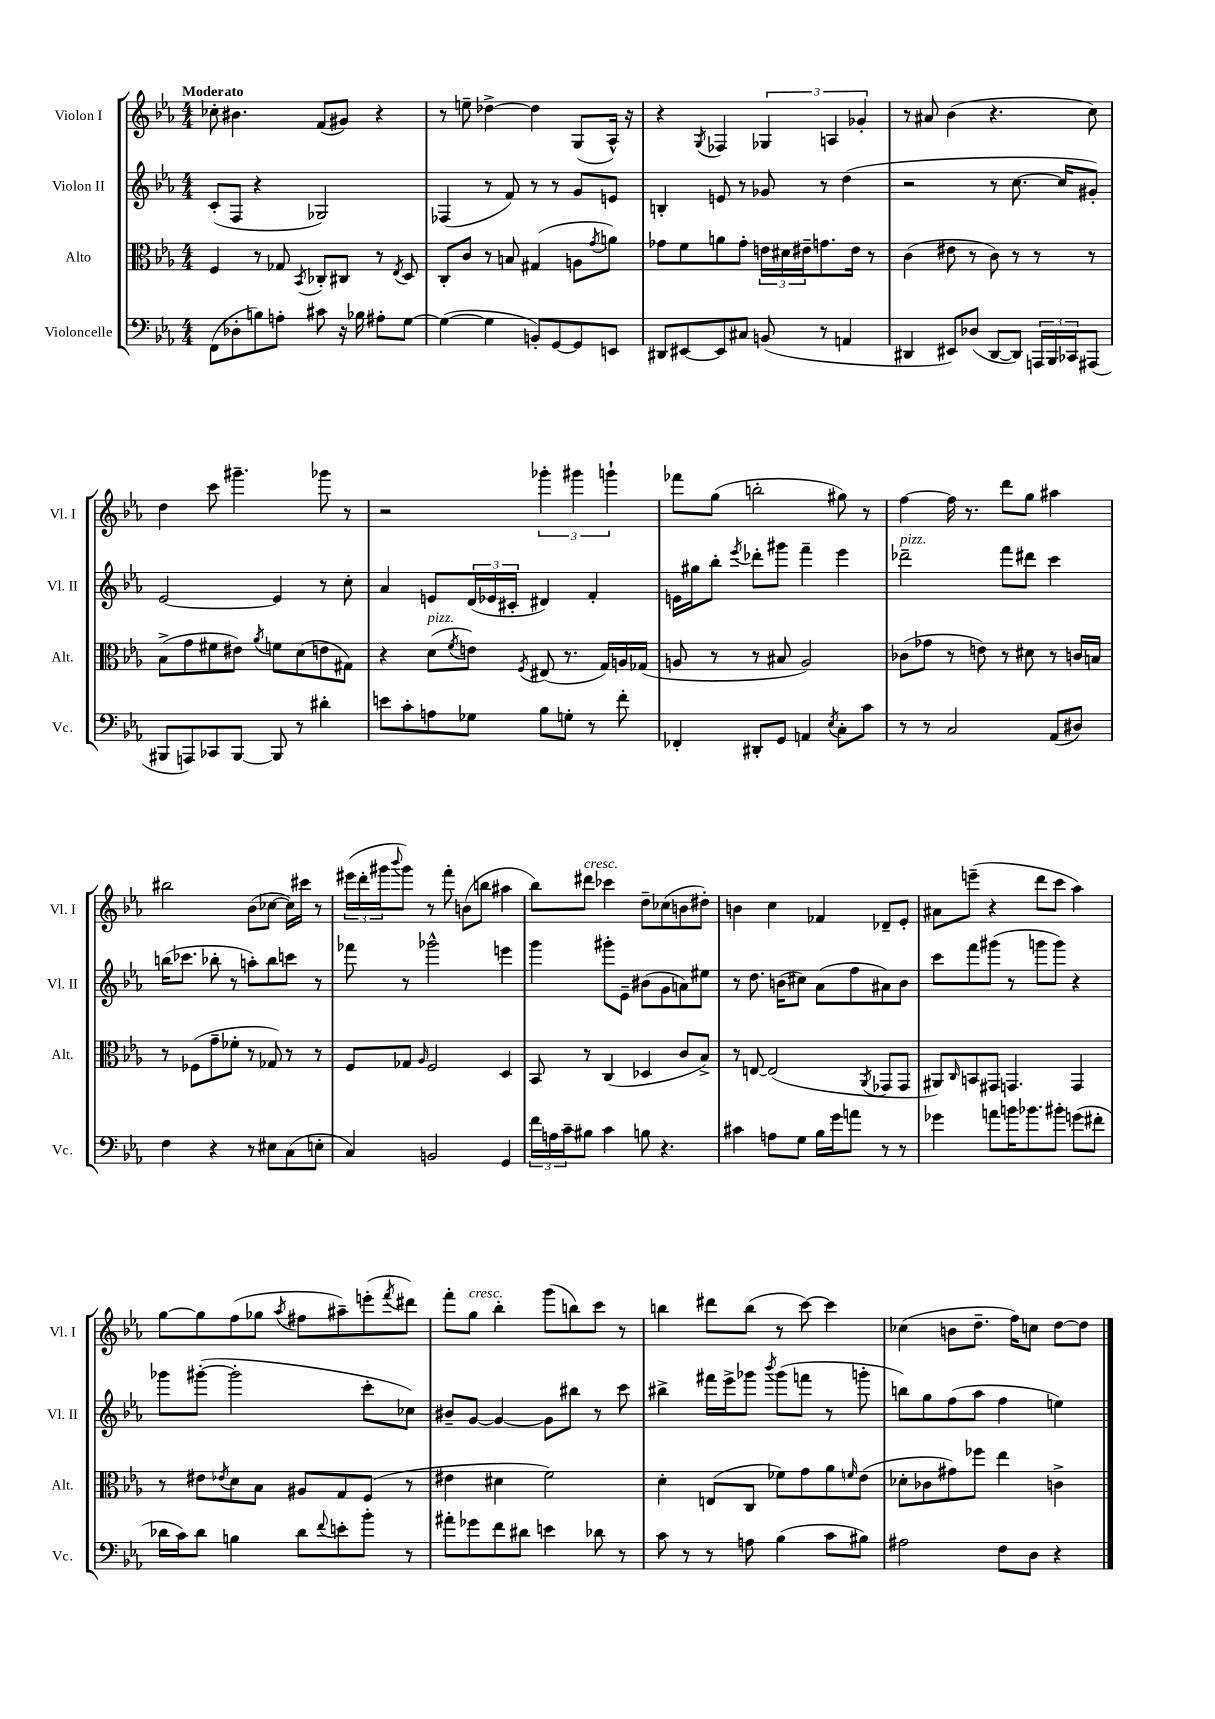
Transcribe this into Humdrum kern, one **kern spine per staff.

**kern	**kern	**kern	**kern
*staff4	*staff3	*staff2	*staff1
*clefF4	*clefC3	*clefG2	*clefG2
*k[b-e-a-]	*k[b-e-a-]	*k[b-e-a-]	*k[b-e-a-]
*M4/4	*M4/4	*M4/4	*M4/4
(8FF	4F	(8c'	8cc-'
8D-'	.	8F	4.b#
8B)	8r	4r	.
8A'	8G-	.	.
.	8qBB-	.	.
8c#	8C-'	2G-)	(8f
16r	8C#	.	8g#)
16B-	.	.	.
8A#'	8r	.	4r
.	8qE-	.	.
[8G	8D	.	.
=	=	=	=
(4G_	8C'	(4F-	8r
.	8c	.	8ee~
4G]	8r	8r	[4dd-^
.	8B	8f)	.
8BB')	(4G#	8r	4dd-]
[8GG	.	8r	.
8GG]	8A	8g	(8G
.	8qg	.	.
8EE	8a)	8e	16A-^^)
.	.	.	16r
=	=	=	=
8DD#	8g-	4B'	4r
[8EE#	8f	.	.
.	.	.	8qG
8EE#]	8a	8e	4F-
8C#	8g-'	8r	.
(8BB	24e	8g-	6G-
.	24d#	.	.
.	24e#~	.	.
8r	8.g	8r	.
.	.	.	6A
4AA	.	(4dd	.
.	16e#	.	.
.	.	.	6g-'
.	8r	.	.
=	=	=	=
4DD#	(4c	2r	8r
.	.	.	8a#
8EE#)	8e#	.	(4b-
(8D-	8r	.	.
[8DD#	8c)	8r	4.r
8DD#])	8r	[8.cc	.
24AAA	8r	.	.
24BBB-	.	.	.
.	.	16cc]	.
24CC-	.	.	.
(8AAA#	8r	8g#')	8cc)
=	=	=	=
8BBB#	(8B-^	[2e-	4dd
8AAA)	8g	.	.
8CC-	8f#	.	8ccc
[8BBB#	8e#)	.	4.ggg#~
.	8qa-	.	.
8BBB#]	8f	4e-]	.
8r	(8d	.	.
4d#'	8e	8r	8ggg-
.	8G#)	8cc'	8r
=	=	=	=
8e	4r	4a-	2r
8c'	.	.	.
8A	(8d	8e	.
.	8qf	.	.
8G-	8e)	(24d	.
.	.	24e-	.
.	.	24c#'	.
.	8qF	.	.
8B-	(8E#	4d#)	6ggg-'
8G'	8.r	.	.
.	.	.	6ggg#
8r	.	4f'	.
.	16G)	.	.
.	.	.	6ggg`
8f'	16A	.	.
.	(16G-	.	.
=	=	=	=
4FF-'	8A	16e	8fff-
.	.	16gg#	.
.	8r	8bb-'	(8gg
.	.	8qeee-	.
8DD#'	8r	8ddd-'	2bb'
8GG	8B#	8ggg#	.
4AA	2A)	4fff~	.
8qE-	.	.	.
8C'	.	4eee-	8gg#)
8c	.	.	8r
=	=	=	=
8r	(8c-	2ddd-~	[4ff
8r	8g-	.	.
2C	8r	.	16ff]
.	.	.	8.r
.	8e)	.	.
.	8r	8fff	8ddd
.	8d#	8ddd#	8gg
(8AA-	8r	4ccc	4aa#
8D#)	16c	.	.
.	16B	.	.
=	=	=	=
4F	8r	(16bb	2bb#
.	.	8.ccc-	.
.	(8F-	.	.
4r	8g~	8bb-'	.
.	8f-'	8r	.
8r	8r	8aa')	(8b-
8E#	8G-)	8bb-	[8cc-
(8C	8r	8ccc	16cc-])
.	.	.	16ccc#
8E'	8r	8r	8r
=	=	=	=
4C)	8F	8fff-	(24eee#
.	.	.	24ddd'
.	.	.	24ggg#
.	.	.	8qqbbb-
.	8G-	8r	8ggg#)
.	16qqA-	.	.
2BB	2F	2ggg-^^	8r
.	.	.	8fff'
.	.	.	(8b
.	.	.	8bb
4GG	4D	4eee	4aa#
=	=	=	=
24f	8BB-	4ggg	8bb-)
24A	.	.	.
24c~	.	.	.
8B#	8r	.	8ddd#
4c	(4C	8ggg#'	4ccc-
.	.	8e-~	.
8B	4D-	(8b#	8dd~
4.r	.	8g	(8cc-
.	8c	8a)	8b
.	8B-^)	8ee#	8dd#')
=	=	=	=
4c#	8r	8r	4b
.	[8E	8.dd	.
8A	(2E]	.	4cc
.	.	(16b	.
8G	.	8cc#)	.
16B-	.	(8a-	4f-
16g	.	.	.
8a	.	8ff	.
.	8qAA-	.	.
8r	8GG-	8a#)	8d-~
8r	8GG-	8b	8e-'
=	=	=	=
4g-	8AA#)	8ccc	8a#
.	16qqC	.	.
.	8BB	8fff	(8eee~
8a	8GG#	(8ggg#	4r
16b	4.GG	8r	.
8.b-	.	.	.
.	.	8ggg	8ddd
8b#'	.	8ggg)	8ccc
(8g	4GG	4r	4aa-)
8f#'	.	.	.
=	=	=	=
16d-	8r	8ggg-	[8gg
16c)	.	.	.
8d-	8e#	([8ggg#'	8gg]
.	8qe-	.	.
4B	8d	2ggg#']	(8ff
.	8B-	.	8gg-
.	.	.	8qaa-
8d-	8A#	.	8ff#
8qqf	.	.	.
8e'	8G	.	8aa#~)
8b-'	(8F	8ccc'	(8eee'
.	.	.	8qfff
8r	8r	8cc-)	8ddd#)
=	=	=	=
8a#'	4e#	8b#~	8fff'
8g-	.	[8g	8gg
8f	4d#	4g_	4bb-'
8d#	.	.	.
4e	2f)	8g]	(8ggg
.	.	8bb#	8bb)
8d-	.	8r	8ccc
8r	.	8ccc	8r
=	=	=	=
8c	4d'	4bb#^	4bb
8r	.	.	.
8r	(8E	16fff#	8ddd#
.	.	16eee-^	.
8A	8C	8ggg-	(8bb
.	.	8qbbb-	.
(4B-	8f-)	(8ggg-	8r
.	8g	8fff	[8ccc)
8c	8a-	8r	4ccc]
.	16qqf	.	.
8B#)	(8e-	8ggg'	.
=	=	=	=
2A#	8d-'	8bb)	(4cc-
.	8c-	8gg	.
.	8g#)	(8ff	8b
.	8ff-	8aa-	8.dd~
8F	4ee-	4ff	.
.	.	.	16ff)
8D	.	.	8cc
4r	4c^	4ee)	[8dd
.	.	.	8dd]
==	==	==	==
*-	*-	*-	*-
